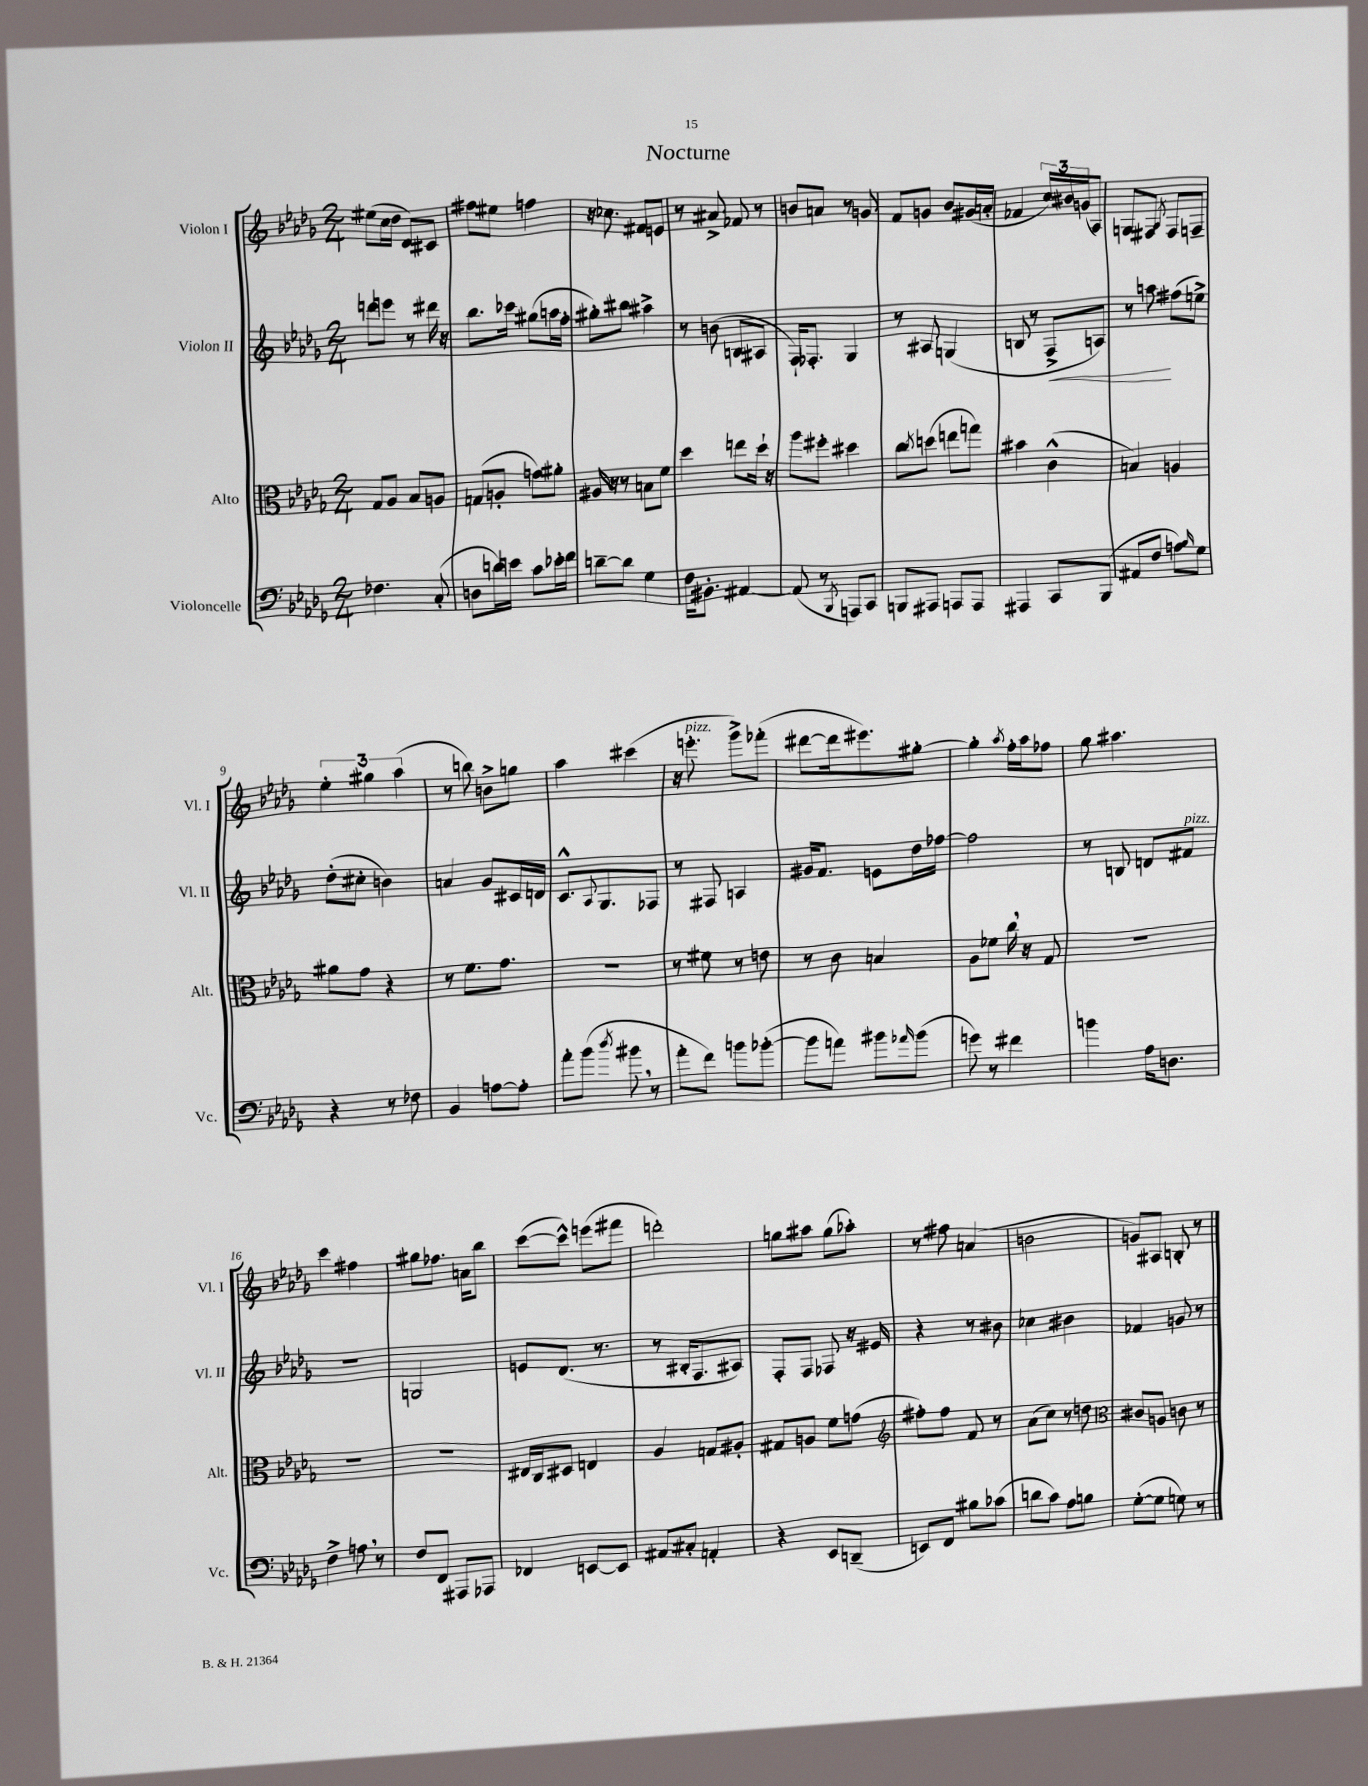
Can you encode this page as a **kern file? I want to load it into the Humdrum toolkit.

**kern	**kern	**kern	**kern
*staff4	*staff3	*staff2	*staff1
*clefF4	*clefC3	*clefG2	*clefG2
*k[b-e-a-d-g-]	*k[b-e-a-d-g-]	*k[b-e-a-d-g-]	*k[b-e-a-d-g-]
*M2/4	*M2/4	*M2/4	*M2/4
4.F-	8G-	8ddd	(8ee#
.	8A-	8eee	16cc
.	.	.	16dd-
.	8B-	8r	8d-)
(8C'	8A	16ddd#	8c#
.	.	16r	.
=	=	=	=
8D	(8G	8.bb-	8ff#
16d)	8A'	.	8ee#
16e	.	16ccc-	.
8c	8g)	(8gg#	4ff
16e-'	8a#'	16aa	.
16f	.	16ff'	.
=	=	=	=
[8d~	16A#	8gg#')	16r
.	16r	.	8.cc-
8d]	8r	8bb#	.
4G-	8B	4aa#^	8f#
.	8f	.	8e
=	=	=	=
16F	4dd-	8r	8r
8.BB#'	.	.	.
.	.	(8b	8a#^
[4AA#	8ee	8B	8f-
.	16dd-`	8A#	8r
.	16r	.	.
=	=	=	=
(8AA#]	8aa-	16F`)	8b
.	.	8.F-'	.
8r	8ff#'	.	8a
8qBBB-	.	.	.
8AAA)	4dd#	4G-	8r
8CC	.	.	8g
=	=	=	=
8BBB	8cc	8r	8f
.	8qcc	.	.
8AAA#	(8dd	8A#	8g
8AAA	8ee	(4G	8b-
8AAA	8gg)	.	(16g#
.	.	.	16a'
=	=	=	=
4AAA#	4b#	8B	4f-
.	.	8r	.
8CC	(4c^^	8F^	24cc)
.	.	.	24b#
.	.	.	(24g
(8BBB-	.	8A)	8A-)
=	=	=	=
8AA#	4B)	8r	8G
8F	.	8aa	8F#
.	.	.	8qA-
8A)	4A	(8ff#	8F#
16qqB-	.	.	.
8G-	.	8ee^)	8F~
=	=	=	=
4r	8a#	(8dd-'	6ee-'
.	8g-	8cc#'	.
.	.	.	6gg#
8r	4r	4b)	.
.	.	.	(6aa-
8F-	.	.	.
=	=	=	=
4BB-	8r	4a	8r
.	8.f	.	8bb)
[8A	.	8g-	8b^
.	8.g-	.	.
8A']	.	16c#	8gg
.	.	16d	.
=	=	=	=
8a-'	2r	8.c^^	4aa-
(8b-	.	.	.
.	.	8qqA-	.
.	.	8.G-	.
8qdd-	.	.	.
8b#	.	.	(4ccc#
8r	.	8F-	.
=	=	=	=
8a-'	8r	8r	16r
.	.	.	8.eee'
8f)	8f#	8F#	.
8b	8r	4A	8ggg-^)
([8b-'	8e	.	(8fff-'
=	=	=	=
8b-]	8r	16g#	[8ddd#
.	.	8.f	.
8a)	8c	.	16ddd#]
.	.	.	8.eee#)
8b#	4B	8e	.
16qqa-	.	.	.
(8b#	.	16dd-	[8gg#'
.	.	[16ff-	.
=	=	=	=
8g)	8A-	2ff-]	4gg#']
8r	8f-	.	.
.	.	.	8qaa-
4f#	16cc	.	16ff'
.	16r	.	16aa-
.	8G-	.	8ff-
=	=	=	=
4b	2r	8r	8gg-
.	.	8B	4.aa#
16A-	.	8d	.
8.D	.	.	.
.	.	8f#	.
=	=	=	=
4F^	2r	2r	4ccc
8A	.	.	4ff#
8r	.	.	.
=	=	=	=
8F	2r	2G	8gg#
8FF	.	.	8.ff-
8AAA#	.	.	.
.	.	.	16a
8AAA-	.	.	8bb-
=	=	=	=
4FF-	16E#	8e	([8ccc
.	16C	.	.
.	8D#	(8.d-	8ccc^^])
[8EE	4E	.	(8eee
.	.	8.r	.
8EE]	.	.	8fff#
=	=	=	=
8AA#	4A-	8r	2ddd')
8C#'	.	16B#'	.
.	.	8.F	.
4AA'	8G	.	.
.	8A#'	8A#)	.
=	=	=	=
4r	8G#	8F'	8gg
.	8A	8F	8aa#
8EE-	8f	8F-	(8gg
(8DD~	(8g	16r	8aa-')
.	.	16e#	.
=	=	=	=
*	*clefG2	*	*
8EE)	8ff#')	4r	8r
8FF	8ff#	.	8ff#
8B#	8f	8r	(4a
(8c-	8r	8b#	.
=	=	=	=
8d	(8a-	4cc-	2b
8c)	8cc)	.	.
8A-	8r	4b#	.
8B	8dd	.	.
=	=	=	=
*	*clefC3	*	*
([8G-'	8c#	4f-	8g)
8G-]	8A	.	8A#
8G)	8c	8g	8B'
8r	8r	8r	8r
==	==	==	==
*-	*-	*-	*-
